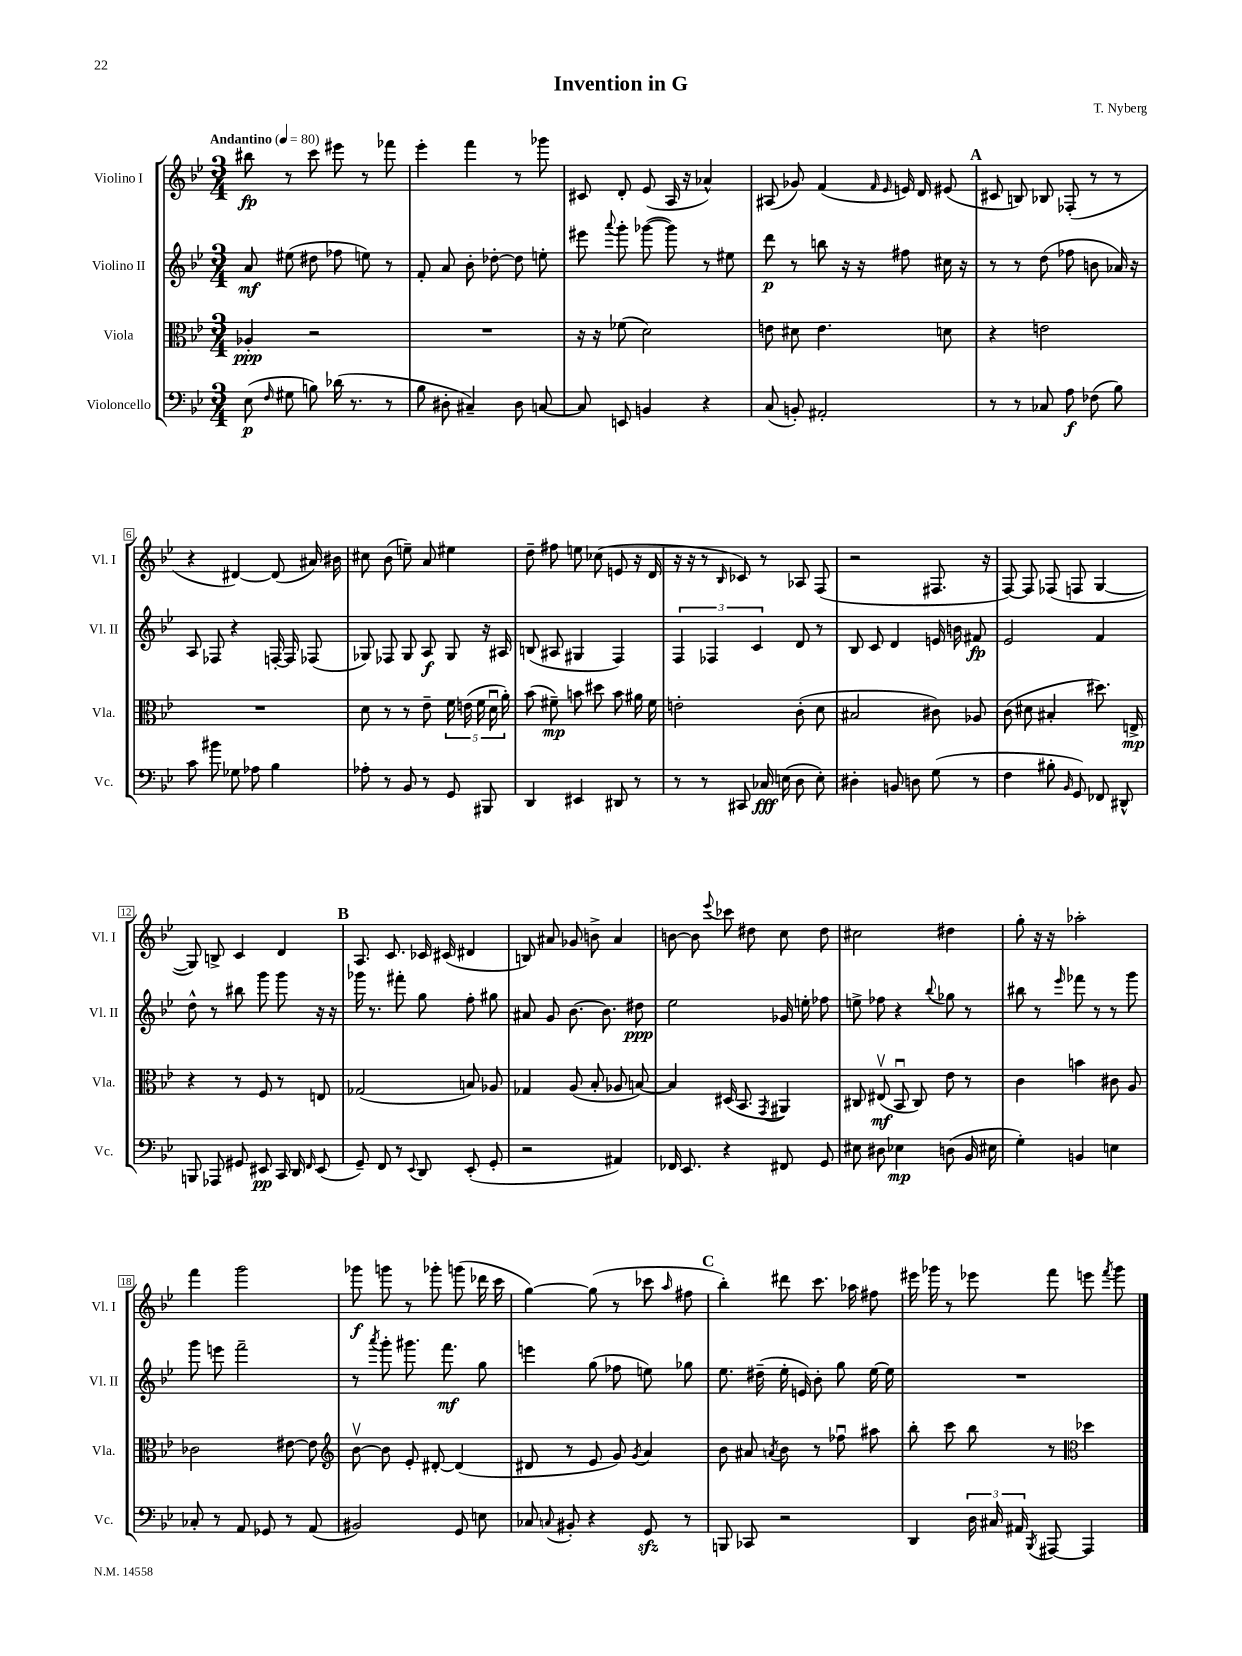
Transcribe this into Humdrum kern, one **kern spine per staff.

**kern	**kern	**kern	**kern
*staff4	*staff3	*staff2	*staff1
*clefF4	*clefC3	*clefG2	*clefG2
*k[b-e-]	*k[b-e-]	*k[b-e-]	*k[b-e-]
*M3/4	*M3/4	*M3/4	*M3/4
*MM80	*MM80	*MM80	*MM80
(8E-	4A-'	8a	8bb#
16qqF	.	.	.
8G#	.	(8ee#	8r
8B)	2r	8dd#	8ccc
(16d-	.	8ff-	8eee#
8.r	.	.	.
.	.	8ee)	8r
8r	.	8r	8fff-
=	=	=	=
8B-	2.r	8f'	4eee-'
8D#'	.	8a	.
4C#~)	.	8b-'	4fff
.	.	[8dd-'	.
8D#	.	8dd-]	8r
[8C	.	8ee'	8ggg-
=	=	=	=
8C]	16r	8eee#	8c#
.	16r	.	.
.	.	8qqaaa	.
8EE	(8f-	8ggg'	8d'
4BB	2d)	([8ggg-	(8e-
.	.	8ggg-])	16A
.	.	.	16r
4r	.	8r	4a-^^)
.	.	8ee#	.
=	=	=	=
(8C	8e	8ddd	(8A#
8BB')	8d#	8r	8g-)
2AA#'	4.e	8bb	(4f
.	.	16r	.
.	.	16r	.
.	.	.	16qqf
.	.	.	16qqe-
.	.	8ff#	16e)
.	.	.	16d
.	8d	16cc#	(8e#
.	.	16r	.
=	=	=	=
8r	4r	8r	8c#
8r	.	8r	8B)
8C-	2e	(8dd	8B-
8A	.	8ff-	(8F-'
(8F-	.	8b	8r
8B-)	.	16a-)	8r
.	.	16r	.
=	=	=	=
8c	2.r	8A	4r
8b#	.	8F-	.
8G-	.	4r	[4d#)
8A-	.	.	.
4B-	.	[16F'	(8d#]
.	.	16F]	.
.	.	(8F-	16a#)
.	.	.	16b#
=	=	=	=
8A-'	8d	8G-)	8cc#
8r	8r	8F-	(8b-
8BB-	8r	8G-	8ee~)
8r	8e-~	8A	8a
8GG	20f	8G-	4ee#
.	(20e	.	.
.	20f	.	.
8BBB#	.	16r	.
.	20du	.	.
.	.	16A#	.
.	20a')	.	.
=	=	=	=
4DD	(8b-	(8B	8dd~
.	8f#~)	8A#	8ff#
4EE#	8b	4G#	8ee
.	8dd#	.	(8cc-
8DD#	8b	4F)	8e
8r	16a#	.	16r
.	16f#	.	16d
=	=	=	=
8r	2e'	6F	16r
.	.	.	16r
8r	.	.	8r
.	.	6F-	.
.	.	.	16qqB-
8CC#	.	.	8c-)
.	.	6c	.
16C-	.	.	8r
(16E	.	.	.
8D	(8c'	8d	8A-
8E')	8d	8r	(8F
=	=	=	=
4D#'	2B#	8B-	2r
.	.	8c	.
8BB	.	4d	.
8D	.	.	.
(8G	8c#)	16e	8.F#
.	.	16b	.
8r	8A-	8f#	.
.	.	.	16r
=	=	=	=
4F	(8c	2e-	[8F)
.	8d#	.	8F]
8B#'	4B#'	.	(8F-
16qqBB-	.	.	.
8GG)	.	.	8F
8FF-	8.dd#)	4f	[4G
8DD#^^	.	.	.
.	16E^	.	.
=	=	=	=
8BBB	4r	8dd^^	8G])
8AAA-	.	8r	8B^
8GG#	8r	8bb#	4c
8EE#	8F	8ggg	.
16CC	8r	8ggg	4d
16DD	.	.	.
16qqFF	.	.	.
(8EE#	8E	16r	.
.	.	16r	.
=	=	=	=
8GG~)	(2G-	16ggg-	8.A
.	.	8.r	.
8FF	.	.	.
.	.	.	8.c
8r	.	8fff#'	.
8qqEE-	.	.	.
8DD	.	8gg	16c-
.	.	.	(16c#
(8EE-'	8B)	8ff'	4d#
8GG'	8A-	8gg#	.
=	=	=	=
2r	4G-	8a#	8B)
.	.	8g	8a#
.	(8A	[8.b-	8g-
.	8B-'	.	8b^
.	.	8.b-]	.
4AA#)	8A-	.	4a#
.	[8B)	8dd#	.
=	=	=	=
16FF-	4B]	2ee-	[8b
8.EE-	.	.	.
.	.	.	8b]
.	.	.	8qqeee-
4r	(16D#	.	8ccc-
.	8.BB-	.	.
.	.	.	8dd#
.	8qGG	.	.
8FF#	4AA#)	16g-	8cc
.	.	16ee'	.
8GG	.	8ff-	8dd#
=	=	=	=
8E#	8C#	8ee^	2cc#
8D#	(8E#v	8ff-	.
4E-	8BB-u	4r	.
.	8C#)	.	.
.	.	8qqbb-	.
(8D	8e-	8gg-	4dd#
16BB-	8r	8r	.
16E#	.	.	.
=	=	=	=
4G')	4c	8bb#	8gg'
.	.	8r	16r
.	.	.	16r
.	.	16qqeee-	.
4BB	4b	8fff-	2aa-'
.	.	8r	.
4E	8c#	8r	.
.	8A	8ggg	.
=	=	=	=
8C-'	2c-	8ggg	4fff
8r	.	8eee	.
8AA	.	2fff~	2ggg
8GG-	.	.	.
8r	[8e#	.	.
(8AA	8e#]	.	.
=	=	=	=
*	*clefG2	*	*
2BB#)	[8b-v	8r	8ggg-
.	.	8qaaa	.
.	8b-]	8ggg'	8ggg
.	8e-'	8.ggg#	8r
.	[8d#'	.	8ggg-'
.	.	8.fff	.
8GG	(4d#]	.	(8ggg
8E	.	8gg	16ddd-
.	.	.	16ccc
=	=	=	=
8C-	8d#	4eee	[4gg)
8qqC	.	.	.
8BB#'	8r	.	.
4r	8e-	(8gg	(8gg]
.	8g)	8ff-	8r
.	8qg	.	.
8GG	4a	8ee)	8ccc-
.	.	.	16qqaa
8r	.	8gg-	8ff#
=	=	=	=
8BBB	8b-	8.ee-	4bb-')
8CC-	8a#	.	.
.	.	(16dd#~	.
.	8qa	.	.
2r	8b-	16ee-'	8ddd#
.	.	16e)	.
.	8r	8b-'	8.ccc
.	8ff-u	8gg	.
.	.	.	16aa-
.	8aa#	[16ee-	8ff#
.	.	16ee-]	.
=	=	=	=
4DD	8bb-'	2.r	16eee#
.	.	.	16ggg-
.	8ccc	.	8r
24D	8bb-	.	8eee-
24C#	.	.	.
24AA#	.	.	.
8qBBB-	.	.	.
[8AAA#	8r	.	8fff
*	*clefC3	*	*
4AAA#]	4dd-	.	8eee
.	.	.	8qfff
.	.	.	8ggg-
==	==	==	==
*-	*-	*-	*-
